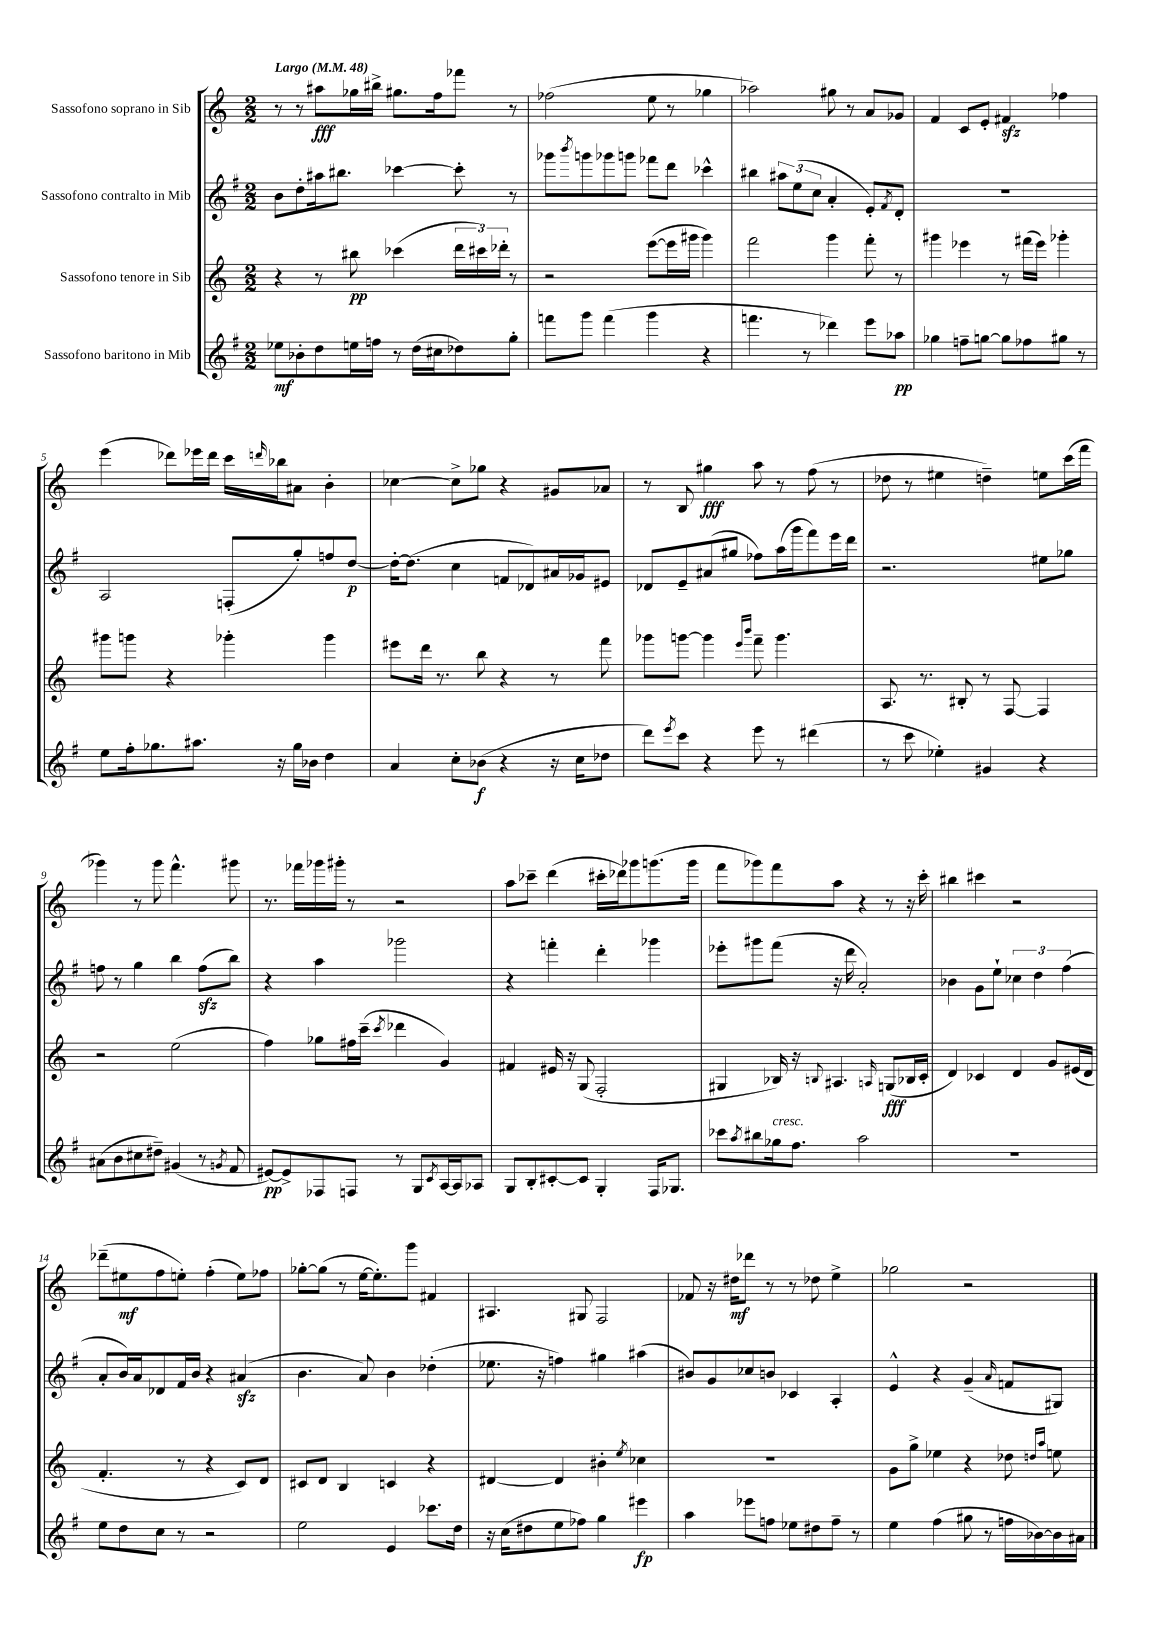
<<
\new StaffGroup <<
\new Staff = "s0" \with { instrumentName = "Sassofono soprano in Sib" } {
    \clef treble \key c \major \numericTimeSignature \time 2/2 \tempo "Largo" 4 = 48
    r8 r8 ais''8\fff ges''16 bis''16-> gis''8. f''16 fes'''8 r8 |
    fes''2( e''8 r8 ges''4 |
    aes''2) gis''8 r8 a'8 ges'8 |
    f'4 c'8 e'8-. fis'4\sfz fes''4 |
    e'''4( des'''8) ees'''16 des'''16 c'''16 \grace { d'''16 } bes''16 ais'8 b'4-. |
    ces''4~ ces''8-> ges''8 r4 gis'8 aes'8 |
    r8 b8 gis''4\fff a''8 r8 f''8( r8 |
    des''8 r8 eis''4 d''4--) e''8 c'''16( f'''16 |
    ges'''4) r8 ges'''8 f'''4.-^ gis'''8 |
    r8. fes'''16 ges'''16 gis'''16-. r8 r2 |
    a''8 ces'''8-- d'''4( cis'''16-. des'''16) ges'''8 g'''8.( g'''16 |
    f'''8 ges'''8) f'''8 a''8 r4 r8 r16 c'''16-. |
    bis''4 cis'''4 r2 |
    des'''8--( eis''8\mf f''8 e''8-.) f''4-.( e''8) fes''8 |
    ges''8~-. ges''8( r8 e''16~ e''8.-.) g'''8 fis'4 |
    ais4. gis8 f2 |
    fes'8 r16 dis''16\mf des'''8 r8 r8 des''8 e''4-> |
    ges''2 r2 \bar "|." |
}
\new Staff = "s1" \with { instrumentName = "Sassofono contralto in Mib" } {
    \clef treble \key g \major \numericTimeSignature \time 2/2
    b'8 d''8-. ais''16 bis''8. ces'''4~ ces'''8-. r8 |
    ges'''8 \acciaccatura { b'''8 } g'''8 ges'''8 g'''8 fes'''8 d'''8 ces'''4-^ |
    bis''4 \tuplet 3/2 { ais''8 e''8( c''8 } a'4-. e'8-.) \acciaccatura { fis'8 } d'8-. |
    R1 |
    a2 f8-.( g''8-.) f''8 d''8~\p |
    d''16~-. d''8.( c''4 f'8 des'8) ais'16 ges'16 eis'8 |
    des'8 e'8-- ais'8( gis''8 fes''8) a''16( g'''16 fis'''8) e'''16 d'''16 |
    r2. eis''8 ges''8 |
    f''8 r8 g''4 b''4 f''8\sfz( b''8) |
    r4 a''4 ges'''2 |
    r4 f'''4-. d'''4-. ges'''4 |
    ees'''8-. gis'''8 fis'''8( r16 d'''16 a'2-.) |
    bes'4 g'8 e''8-! \tuplet 3/2 { ces''4 d''4 fis''4( } |
    a'8-. b'16) a'16 des'8 fis'16 b'16 r4 ais'4\sfz( |
    b'4. a'8) b'4 des''4-.( |
    ees''8. r16 f''4) gis''4 ais''4( |
    bis'8) g'8 ces''8 b'8 ces'4 a4-. |
    e'4-^ r4 g'4--( \grace { a'16 } f'8 gis8) \bar "|." |
}
\new Staff = "s2" \with { instrumentName = "Sassofono tenore in Sib" } {
    \clef treble \key c \major \numericTimeSignature \time 2/2
    r4 r8 bis''8\pp ces'''4( \tuplet 3/2 { d'''16 cis'''16) des'''16-. } r8 |
    r2 e'''8~( e'''16 gis'''16 gis'''4) |
    f'''2 g'''4 f'''8-. r8 |
    gis'''4 ees'''4 r8 fis'''16( ees'''16) ges'''4-. |
    gis'''8 g'''8 r4 ges'''4-. ges'''4 |
    eis'''8 d'''16 r8. b''8 r4 r8 f'''8 |
    ges'''8 g'''8~ g'''4 \grace { e'''16 b'''16 } f'''8-- g'''4. |
    a8. r8. bis8-. r8 f8~ f4 |
    r2 e''2( |
    f''4) ges''8 fis''16 c'''16--( \acciaccatura { c'''8 } des'''4 g'4) |
    fis'4 eis'16 r16 g8( f2-. |
    gis4 bes16) r16 \appoggiatura { b8 } ais4. \grace { a16 } g8\fff( bes16 c'16-. |
    d'4) ces'4 d'4 g'8 eis'16( d'16 |
    f'4.-. r8 r4 c'8) d'8 |
    cis'8 d'8 b4 c'4 r4 |
    dis'4~ dis'4 bis'4-. \acciaccatura { e''8 } ces''4 |
    R1 |
    g'8 g''8-> ees''4 r4 des''8 \grace { d''16 a''16 } e''8 \bar "|." |
}
\new Staff = "s3" \with { instrumentName = "Sassofono baritono in Mib" } {
    \clef treble \key g \major \numericTimeSignature \time 2/2
    ees''8\mf bes'8-. d''8 e''16 f''16 r8 d''16( cis''16 des''8) g''8-. |
    f'''8 g'''8 f'''4( g'''4 r4 |
    f'''4. r8 des'''4) e'''8 aes''8\pp |
    ges''4 f''8-- g''8~ g''8 fes''8 gis''8 r8 |
    e''8 fis''16-. ges''8. ais''8. r16 ges''16 bes'16 d''4 |
    a'4 c''8-. bes'8\f( r4 r16 c''16 des''8 |
    d'''8) \acciaccatura { e'''8 } c'''8 r4 e'''8 r8 dis'''4( |
    r8 c'''8 ees''4-.) gis'4 r4 |
    ais'8( b'8 cis''8 dis''8--) gis'4( r8 \acciaccatura { g'8 } fis'8 |
    eis'8~\pp) eis'8-> fes8 f8 r8 g8 \acciaccatura { c'8 } a16~ a16 aes8 |
    g8 b8-. cis'8~-. cis'8 g4-. fis16 ges8. |
    ces'''8 \acciaccatura { a''8 } bis''8 ges''16^\markup { \italic "cresc." } fis''8. a''2 |
    R1 |
    e''8 d''8 c''8 r8 r2 |
    e''2 e'4 ces'''8. d''16 |
    r16 c''16( dis''8 e''8 fes''8) g''4 eis'''4\fp |
    a''4 ees'''8 f''8 ees''8 dis''8 f''8-- r8 |
    e''4 fis''4( gis''8 r8 f''16 bes'16~) bes'16 ais'16 \bar "|." |
}
>>
>>
